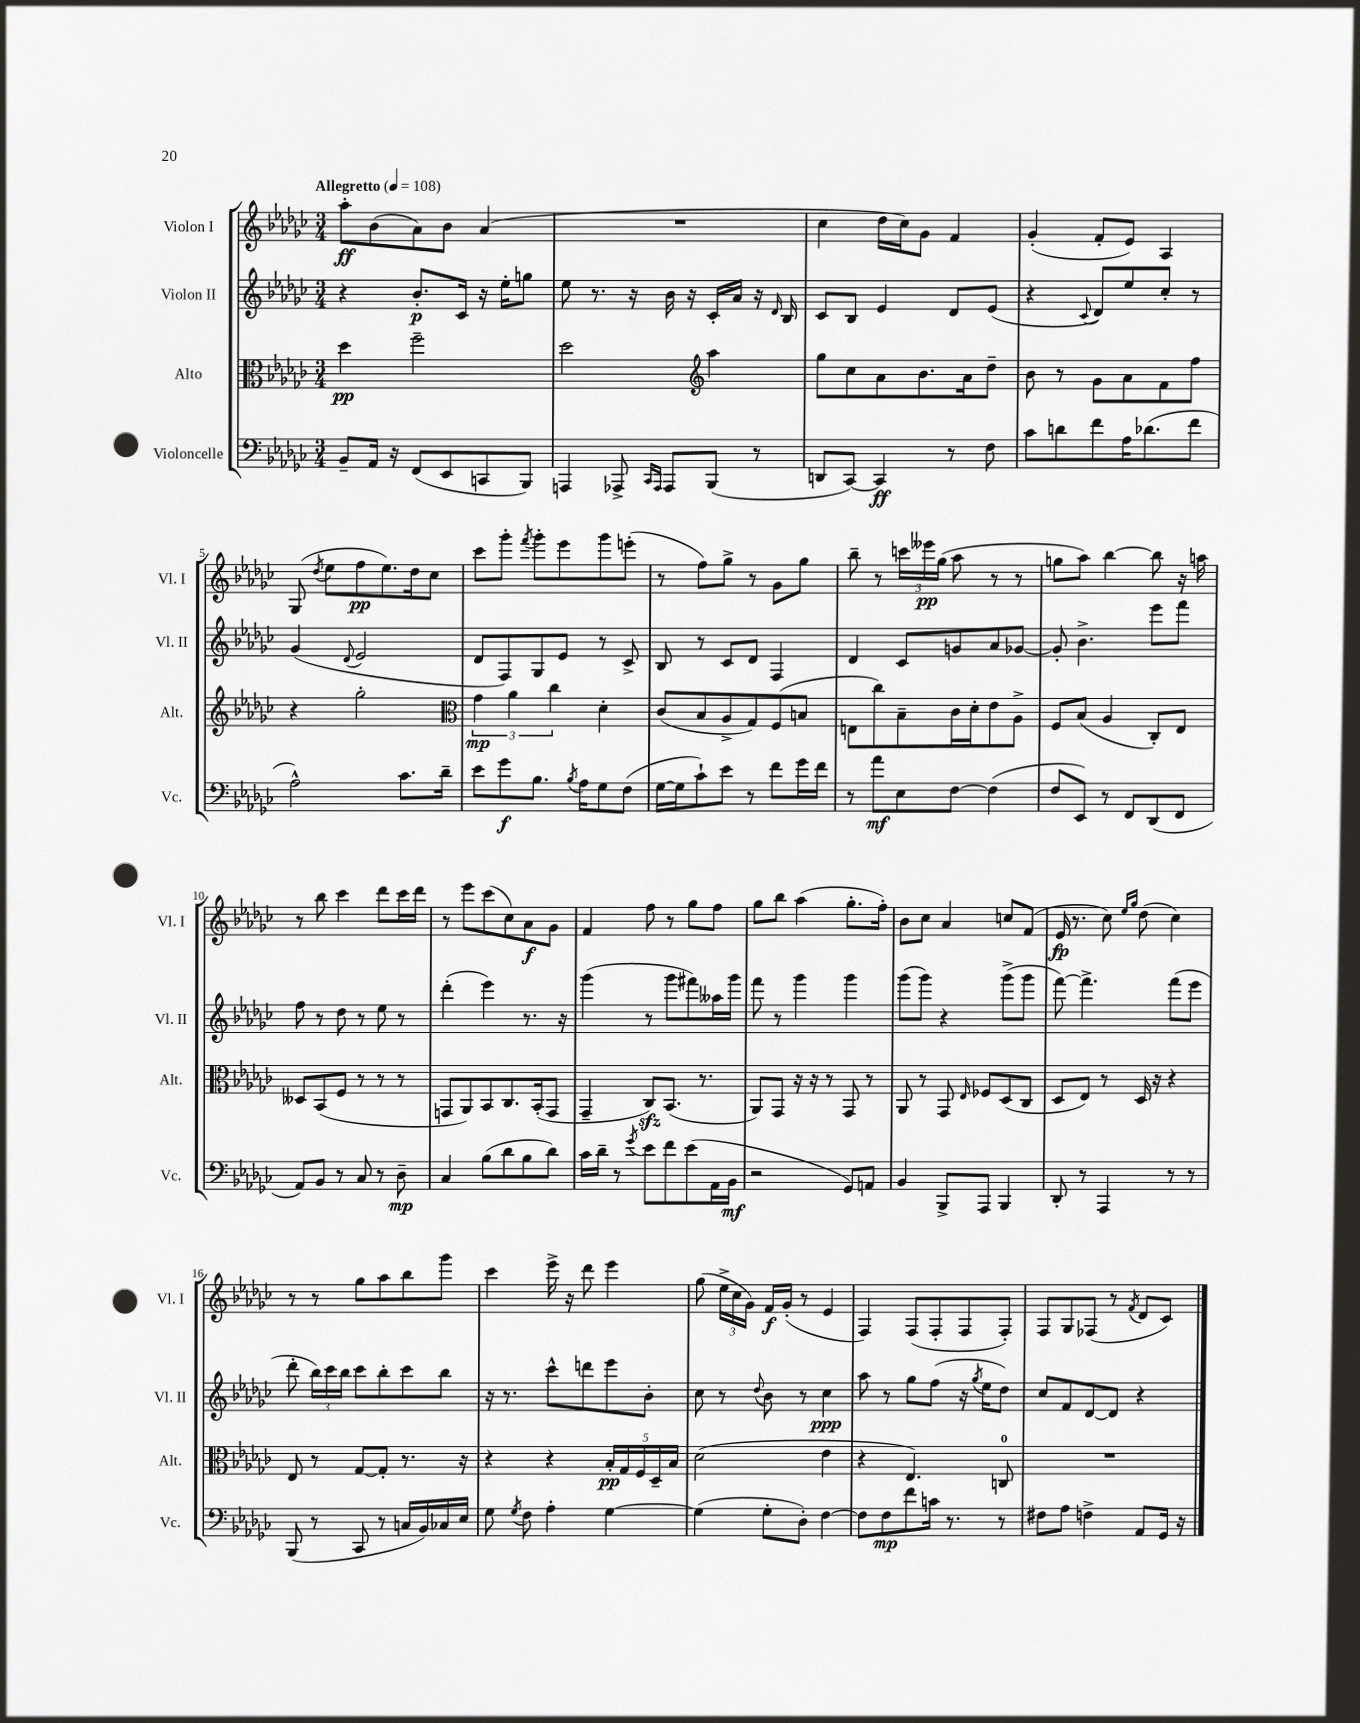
<<
\new StaffGroup <<
\new Staff = "s0" \with { instrumentName = "Violon I" shortInstrumentName = "Vl. I" } {
    \clef treble \key ges \major \numericTimeSignature \time 3/4 \tempo "Allegretto" 4 = 108
    \autoBeamOff aes''8[-.\ff bes'8( aes'8) bes'8] aes'4( |
    R2. |
    ces''4 des''16[ ces''16) ges'8] f'4 |
    ges'4-.( f'8[-. ees'8]) aes4 |
    ges8( \acciaccatura { des''8 } ees''8[ f''8\pp ees''8.) des''16 ces''8] |
    ces'''8[ ges'''8]-. \acciaccatura { f'''8 } ges'''8[-. ees'''8 ges'''8 e'''8]-.( |
    r8 f''8[) ges''8]-> r8 ges'8[ ges''8] |
    bes''8-- r8 \tuplet 3/2 { c'''16[ eeses'''16\pp ges''16]( } aes''8 r8 r8 |
    g''8[ aes''8]) bes''4~ bes''8 r16 a''16 |
    r8 bes''8 ces'''4 des'''8[ ces'''16 des'''16] |
    r8 ees'''8[ ces'''8( ces''8) aes'8\f ges'8] |
    f'4 f''8 r8 ges''8[ f''8] |
    ges''8[ bes''8] aes''4( ges''8.[-. f''16]-.) |
    bes'8[ ces''8] aes'4 c''8[ f'8]( |
    ees'16\fp r8. ces''8) \grace { ees''16[ ges''16] } des''8( ces''4) |
    r8 r8 ges''8[ aes''8 bes''8 ges'''8] |
    ces'''4 ees'''16-> r16 des'''8 ees'''4 |
    ges''8( \tuplet 3/2 { ees''16[-> ces''16 ges'16]) } f'16[\f ges'16]-.( r8 ees'4 |
    f4) f8[( f8-. f8 f8]-.) |
    f8[ ges8 fes8]( r8 \acciaccatura { f'8 } des'8[ ces'8]) \bar "|." |
}
\new Staff = "s1" \with { instrumentName = "Violon II" shortInstrumentName = "Vl. II" } {
    \clef treble \key ges \major \numericTimeSignature \time 3/4
    \autoBeamOff r4 bes'8.[-.\p ces'16] r16 ees''16[-. g''8] |
    ees''8 r8. r16 bes'16 r16 ces'16[-. aes'16] r16 \grace { des'16 } bes16 |
    ces'8[ bes8] ees'4 des'8[ ees'8]( |
    r4 \appoggiatura { ces'8 } des'8[) ees''8 ces''8]-. r8 |
    ges'4( \appoggiatura { des'8 } ees'2 |
    des'8[ f8) ges8 ees'8] r8 ces'8-> |
    bes8 r8 ces'8[ des'8] f4 |
    des'4 ces'8[ g'8 aes'8 ges'8]~ |
    ges'8-. bes'4.-> ees'''8[ f'''8] |
    f''8 r8 des''8 r8 ees''8 r8 |
    des'''4-.( ees'''4) r8. r16 |
    ges'''4( r8 ges'''8[ fis'''8) aeses''16 ges'''16] |
    f'''8 r8 ges'''4 ges'''4 |
    ges'''8[( ges'''8]) r4 ges'''8[->( ges'''8] |
    f'''8~) f'''4.-> f'''8[( ees'''8] |
    des'''8-. \tuplet 3/2 { bes''16[) ces'''16 bes''16] } ces'''8[ bes''8-. ces'''8 bes''8] |
    r16 r8. ces'''8[-^ d'''8 ees'''8 bes'8]-. |
    ces''8 r8 \appoggiatura { des''8 } bes'8 r8 ces''4\ppp |
    aes''8 r8 ges''8[ f''8]( r16 \acciaccatura { ges''8 } ees''16[ des''8]) |
    ces''8[ f'8 des'8~ des'8] r4 \bar "|." |
}
\new Staff = "s2" \with { instrumentName = "Alto" shortInstrumentName = "Alt." } {
    \clef alto \key ges \major \numericTimeSignature \time 3/4
    \autoBeamOff des''4\pp f''2-- |
    des''2 \clef treble aes''4 |
    ges''8[ ces''8 aes'8 bes'8. aes'16 des''8]-- |
    bes'8 r8 ges'8[ aes'8 f'8 f''8] |
    r4 ges''2-. |
    \clef alto \tuplet 3/2 { ges'4\mp aes'4 ces''4 } des'4-. |
    ces'8[( bes8 aes8-> ges8) f8( b8] |
    e8[ ces''8) bes8-- ces'16 des'16-. ees'8 aes8]-> |
    f8[ bes8]( aes4 ces8[-.) ees8] |
    deses8[ bes,8( f8] r8 r8 r8 |
    g,8[ aes,8) bes,8 ces8. bes,16-.( g,8] |
    ges,4-- ces8[\sfz) bes,8.]( r8. |
    aes,8[) ges,8] r16 r16 r8 ges,8 r8 |
    aes,8 r8 ges,8 \grace { ees16 } fes8[ des8( ces8] |
    des8[ ees8]) r8 des16 r16 r4 |
    ees8 r8 ges8[~ ges8]-. r8. r16 |
    r4 r4 \tuplet 5/4 { bes16[-.\pp ges16 f16 des16-- bes16] } |
    des'2( ees'4 |
    r4 ees4.) c8-0 |
    R2. \bar "|." |
}
\new Staff = "s3" \with { instrumentName = "Violoncelle" shortInstrumentName = "Vc." } {
    \clef bass \key ges \major \numericTimeSignature \time 3/4
    \autoBeamOff bes,8[-- aes,16] r16 f,8[( ees,8 c,8 bes,,8]) |
    a,,4 aes,,8-> \grace { ces,16[ aes,,16] } aes,,8[ bes,,8]( r8 |
    d,8[ ces,8]~) ces,4\ff r8 f8 |
    ces'8[ d'8 f'8 aes16 des'8.( f'8] |
    aes2-^) ces'8.[ des'16]-- |
    ees'8[ ges'8\f bes8.] \acciaccatura { bes8 } aes16[ ges8 f8]( |
    ges16[~ ges16 ces'8-!) ees'8] r8 f'8[ ges'16 f'16] |
    r8 aes'8[\mf ees8 f8]~ f4( |
    f8[ ees,8]) r8 f,8[ des,8( f,8] |
    aes,8[) bes,8] r8 ces8 r8 des8--\mp |
    ces4 bes8[( des'8 bes8 des'8]) |
    ces'16[ des'16]-- r8 \acciaccatura { ges'8 } ees'8[ f'8 ees'8( aes,16 bes,16]\mf |
    r2 ges,8[) a,8] |
    bes,4 bes,,8[-> aes,,8] bes,,4 |
    des,8-. r8 aes,,4 r8 r8 |
    bes,,8( r8 ces,8 r8 c16[ bes,16) ces16 ees16] |
    ges8 \acciaccatura { ges8 } f8 aes4-. ges4~ |
    ges4( ges8[-. des8]-.) f4~ |
    f8[ f8\mp f'8 c'16] r8. r8 |
    fis8[ aes8] f4-> aes,8[ ges,16] r16 \bar "|." |
}
>>
>>
